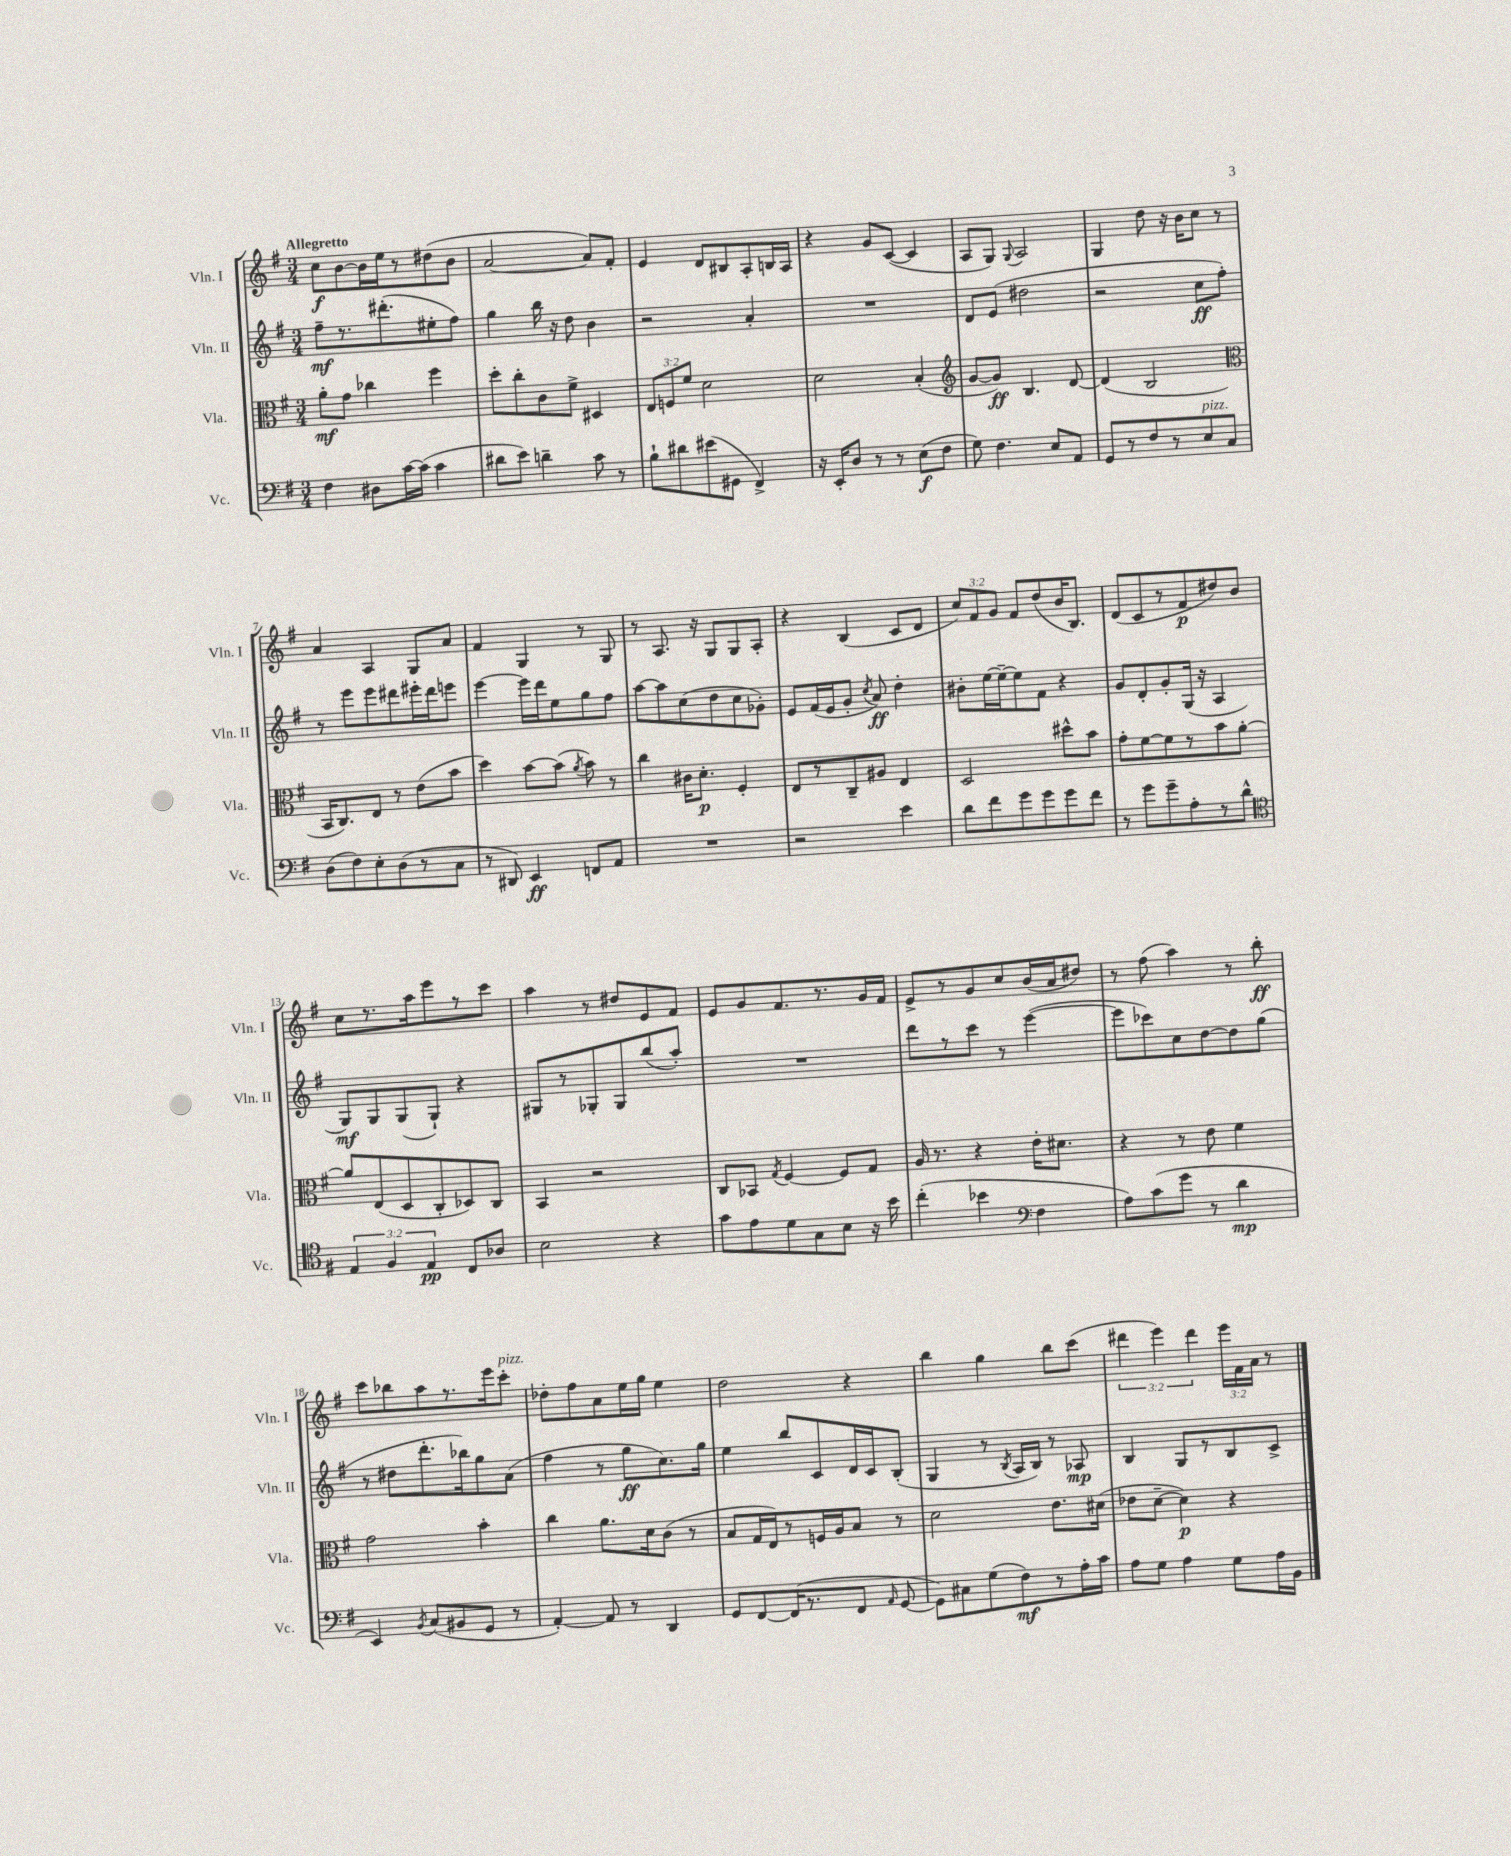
<<
\new StaffGroup <<
\new Staff = "s0" \with { instrumentName = "Vln. I" shortInstrumentName = "Vln. I" } {
    \clef treble \key g \major \numericTimeSignature \time 3/4 \override Staff.TupletNumber.text = #tuplet-number::calc-fraction-text \tempo "Allegretto"
    \autoBeamOff c''8[\f b'8~ b'16 e''16 r8 dis''8( b'8] |
    a'2~ a'8[) fis'8]-. |
    e'4 d'8[ bis8 a8-. b16 a16] |
    r4 g'8[ c'8]~( c'4 |
    a8[ g8]) \appoggiatura { g8 } a2 |
    g4 d''8 r16 b'16[ c''8] r8 |
    a'4 a4 g8[ a'8] |
    fis'4 g4 r8 g8 |
    r8 a8. r16 g8[ g8 a8]-. |
    r4 b4( c'8[ d'8] |
    \tuplet 3/2 { c''8[) fis'8 g'8] } fis'8[ d''8( b'16 b8.]) |
    d'8[( c'8 r8 fis'8\p dis''8) b'8] |
    c''8[ r8. a''16 e'''8 r8 c'''8] |
    a''4 r8 dis''8[ e'8 fis'8] |
    e'8[ g'8 fis'8. r8. g'16 fis'16] |
    e'8[-> r8 g'8 c''8 b'16( a'16 dis''8]) |
    r8 fis''8( a''4) r8 b''8-.\ff |
    c'''8[ bes''8 a''8 r8. e'''16 c'''8]-.^\markup { \italic "pizz." } |
    des''8[-. fis''8 a'8 e''16 g''16] e''4 |
    d''2 r4 |
    b''4 g''4 b''8[ c'''8]( |
    \tuplet 3/2 { dis'''4 e'''4) dis'''4 } \tuplet 3/2 { e'''16[ fis'16 a'16] } r8 \bar "|." |
}
\new Staff = "s1" \with { instrumentName = "Vln. II" shortInstrumentName = "Vln. II" } {
    \clef treble \key g \major \numericTimeSignature \time 3/4
    \autoBeamOff fis''8[--\mf r8. dis'''8.-.( eis''8-. fis''8]) |
    g''4 b''16 r16 d''8 b'4 |
    r2 a'4-. |
    R2. |
    d'8[ e'8]( dis''2 |
    r2 c''8[\ff fis''8]-.) |
    r8 e'''8[ e'''8 dis'''8 eis'''16-. dis'''16 e'''8] |
    e'''4~ e'''16[ d'''16 e''8 g''8 fis''8] |
    a''8[~ a''8 c''8( d''8 c''8 ges'8]-.) |
    e'8[ fis'16( e'16 g'8]-. \acciaccatura { c''8 } a'8\ff) d''4-. |
    bis'8[-. e''16~ e''16~-- e''8 fis'8] r4 |
    g'8[ d'8-. g'8-. g16]( r16 a4 |
    g8[\mf) g8 g8( g8]-!) r4 |
    gis8[ r8 ges8-. ges8 b''8( a''8]-.) |
    R2. |
    d'''8[ r8 c'''8] r8 e'''4~( |
    e'''8[ ces'''8) c''8 d''8~ d''8 g''8]( |
    r8 dis''8[ d'''8.-. bes''16) g''8 a'8]( |
    fis''4 r8 g''8[\ff c''8.) g''16] |
    e''4 b''8[ c'8 d'16 c'16 b8]-.( |
    g4 r8 \acciaccatura { b8 } a16[ b16]) r8 aes8\mp |
    b4 g8[ r8 b8 c'8]-> \bar "|." |
}
\new Staff = "s2" \with { instrumentName = "Vla." shortInstrumentName = "Vla." } {
    \clef alto \key g \major \numericTimeSignature \time 3/4 \override Staff.TupletNumber.text = #tuplet-number::calc-fraction-text
    \autoBeamOff a'8[-.\mf g'8] ces''4 fis''4 |
    d''8[-. c''8-. c'8 fis'8]-> dis4 |
    \tuplet 3/2 { e8[ f8 fis'8] } d'2 |
    d'2 b4-.( |
    \clef treble g'8[~ g'8]\ff) b4. d'8~ |
    d'4( b2 |
    \clef alto b,16[ c8.) e8] r8 e'8[( b'8] |
    d''4) b'8[~ b'8]( \acciaccatura { a'8 } b'8) r8 |
    c''4 cis'16[ d'8.]-.\p fis4-. |
    e8[ r8 c8-- ais8] e4 |
    d2 dis''8[-^ b'8] |
    g'8[-. fis'8~ fis'8 r8 b'8 a'8]~-. |
    a'8[ e8( d8 c8-. des8) c8] |
    b,4 r2 |
    c8[ bes,8] \acciaccatura { g8 } fis4~ fis8[ g8] |
    a16 r8. r4 e'16[-. dis'8.] |
    r4 r8 e'8 fis'4 |
    g'2 b'4-. |
    c''4 a'8.[ d'16 c'8]( r8 |
    b8[ g16 e16) r8 f16 a16 b8] r8 |
    d'2 e'8.[ dis'16]( |
    ees'8[ d'8]~-- d'4\p) r4 \bar "|." |
}
\new Staff = "s3" \with { instrumentName = "Vc." shortInstrumentName = "Vc." } {
    \clef bass \key g \major \numericTimeSignature \time 3/4 \override Staff.TupletNumber.text = #tuplet-number::calc-fraction-text
    \autoBeamOff fis4 dis8[ c'16~ c'16]( c'4 |
    dis'8[ e'8]) d'4-- c'8 r8 |
    b8[-! dis'8 eis'8( gis,8] fis,4->) |
    r16 e,16[-. d8] r8 r8 e8[\f( fis8] |
    g8) fis4. e8[ a,8] |
    g,8[ r8 fis8 r8 e8^\markup { \italic "pizz." } c8] |
    d8[( fis8) e8-. d8( r8 c8] |
    r8 dis,8) e,4\ff f,8[ a,8] |
    R2. |
    r2 e'4 |
    d'8[ fis'8 g'8 g'8 g'8 fis'8] |
    r8 g'8[ g'8-- a8-. r8 d'8]-^ |
    \clef tenor \tuplet 3/2 { e4 fis4 e4\pp } c8[ aes8] |
    b2 r4 |
    g'8[ e'8 d'8 g8 b8] r16 b'16 |
    c''4-.( bes'4 \clef bass fis4 |
    a8[) c'8( g'8] r8 d'4\mp |
    e,4) \acciaccatura { b,8 } c8[( bis,8 g,8] r8 |
    a,4~-.) a,8 r8 d,4 |
    g,8[ fis,8~ fis,16( r8. fis,8] \grace { a,16 } g,8~ |
    g,8[) cis8 g8( fis8\mf) r8 a16-. c'16] |
    a8[ g8] a4 g8[ a16 b,16] \bar "|." |
}
>>
>>
